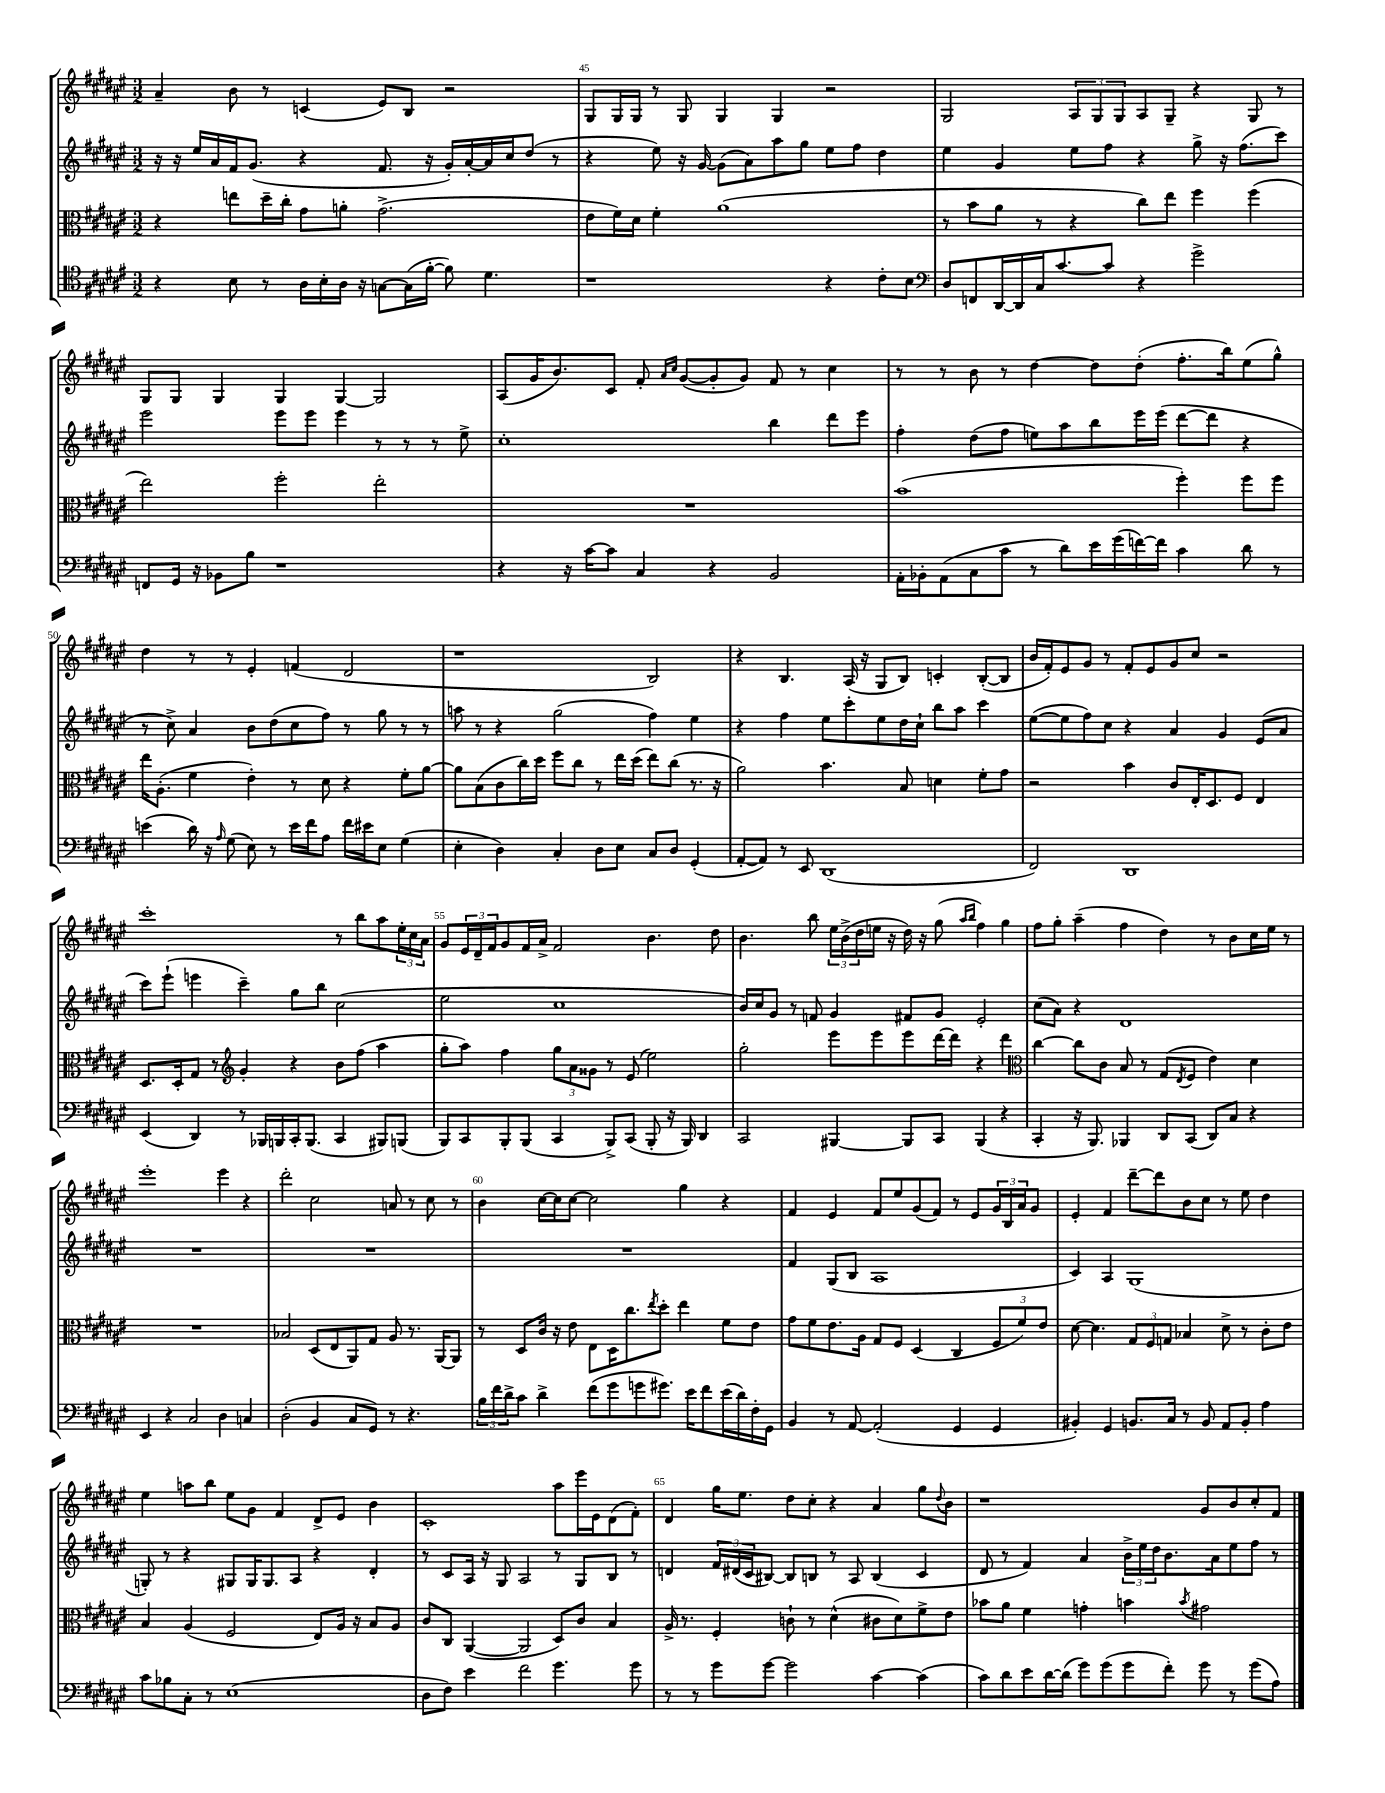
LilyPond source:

<<
\new StaffGroup <<
\new Staff = "s0" {
    \clef treble \key fis \major \numericTimeSignature \time 3/2
    ais'4-- b'8 r8 c'4( eis'8) b8 r2 |
    gis8 gis16 gis16 r8 gis8 gis4 gis4 r2 |
    gis2 \tuplet 3/2 { ais8 gis8 gis8 } ais8 gis8-- r4 gis8 r8 |
    gis8 gis8 gis4 gis4 gis4~ gis2 |
    ais8( gis'16 b'8.) cis'8 fis'8-. \grace { ais'16 cis''16 } gis'8~( gis'8-. gis'8) fis'8 r8 cis''4 |
    r8 r8 b'8 r8 dis''4~ dis''8 dis''8-.( fis''8.-. b''16) eis''8( gis''8-^) |
    dis''4 r8 r8 eis'4-. f'4( dis'2 |
    r1 b2) |
    r4 b4. ais16( r16 gis8 b8) c'4-. b8~-.( b8 |
    b'16 fis'16-.) eis'8 gis'8 r8 fis'8-. eis'8 gis'8 cis''8 r2 |
    cis'''1-. r8 b''8 ais''8 \tuplet 3/2 { eis''16-. cis''16 ais'16 } |
    gis'8 \tuplet 3/2 { eis'16 dis'16-- fis'16 } gis'8 fis'16 ais'16-> fis'2 b'4. dis''8 |
    b'4. b''8 \tuplet 3/2 { eis''16 b'16->( dis''16 } e''16 r16 dis''16) r16 gis''8( \grace { ais''16 b''16 } fis''4) gis''4 |
    fis''8 gis''8-. ais''4--( fis''4 dis''4) r8 b'8 cis''16 eis''16 r8 |
    eis'''1-. eis'''4 r4 |
    dis'''2-. cis''2 a'8 r8 cis''8 r8 |
    b'4 cis''16~ cis''16 cis''8~ cis''2 gis''4 r4 |
    fis'4 eis'4 fis'8 eis''8 gis'8( fis'8) r8 eis'8 \tuplet 3/2 { gis'16 b16 ais'16 } gis'8 |
    eis'4-. fis'4 dis'''8~-- dis'''8 b'8 cis''8 r8 eis''8 dis''4 |
    eis''4 a''8 b''8 eis''8 gis'8 fis'4 dis'8-> eis'8 b'4 |
    cis'1-. ais''8 eis'''16 eis'16 dis'8( fis'8-.) |
    dis'4 gis''16 eis''8. dis''8 cis''8-. r4 ais'4 gis''8 \appoggiatura { dis''8 } b'8 |
    r1 gis'8 b'8 cis''8-. fis'8 \bar "|." |
}
\new Staff = "s1" {
    \clef treble \key fis \major \numericTimeSignature \time 3/2
    r16 r16 eis''16 ais'16 fis'16 gis'8.( r4 fis'8. r16 gis'16-.) ais'16~-. ais'16 cis''16 dis''8( r8 |
    r4 eis''8) r16 gis'16~ gis'8( ais'8) ais''8 gis''8 eis''8 fis''8 dis''4 |
    eis''4 gis'4 eis''8 fis''8 r4 gis''8-> r16 fis''8.( cis'''8) |
    eis'''2 eis'''8 eis'''8 eis'''4 r8 r8 r8 eis''8-> |
    cis''1-. b''4 dis'''8 eis'''8 |
    fis''4-. dis''8( fis''8 e''8) ais''8 b''8 eis'''16 eis'''16( dis'''8~ dis'''8 r4 |
    r8 cis''8->) ais'4 b'8 dis''8( cis''8 fis''8) r8 gis''8 r8 r8 |
    a''8 r8 r4 gis''2( fis''4) eis''4 |
    r4 fis''4 eis''8 cis'''8-. eis''8 dis''16 cis''16-! b''8 ais''8 cis'''4 |
    eis''8~( eis''8 fis''8) cis''8 r4 ais'4 gis'4 eis'8( ais'8 |
    cis'''8) eis'''8-!( e'''4 cis'''4--) gis''8 b''8 cis''2( |
    eis''2 cis''1 |
    b'16) cis''16 gis'8 r8 f'8 gis'4 fis'8 gis'8 eis'2-. |
    cis''8( ais'8) r4 dis'1 |
    R1. |
    R1. |
    R1. |
    fis'4 gis8( b8 ais1 |
    cis'4) ais4 gis1( |
    g8-.) r8 r4 gis8 gis16 gis8. ais8 r4 dis'4-. |
    r8 cis'8 ais16 r16 gis8 ais2 r8 gis8 b8 r8 |
    d'4 \tuplet 3/2 { fis'16 dis'16( cis'16 } bis8~) bis8 b8 r8 ais8 b4( cis'4 |
    dis'8 r8 fis'4) ais'4 \tuplet 3/2 { b'16-> eis''16 dis''16 } b'8. ais'16 eis''8 fis''8 r8 \bar "|." |
}
\new Staff = "s2" {
    \clef alto \key fis \major \numericTimeSignature \time 3/2
    r4 e''8 dis''16-- cis''16-. gis'8 a'8-. gis'2.->( |
    eis'8 fis'16) dis'16 fis'4-. ais'1( |
    r8 b'8 ais'8 r8 r4 cis''8) eis''8 fis''4 fis''4( |
    eis''2) fis''2-. eis''2-. |
    R1. |
    b'1( fis''4-.) fis''8 fis''8 |
    eis''16 ais8.-.( fis'4 eis'4-.) r8 dis'8 r4 fis'8-. ais'8~ |
    ais'8 b8( cis'8 cis''16) dis''16 fis''8 cis''8 r8 eis''16 dis''16( eis''8) cis''8( r8. r16 |
    ais'2) b'4. b8 d'4 fis'8-. gis'8 |
    r2 b'4 cis'8 eis16-. dis8. fis8 eis4 |
    dis8. dis16-. gis8 r8 \clef treble gis'4-. r4 b'8 fis''8( ais''4 |
    gis''8-. ais''8) fis''4 \tuplet 3/2 { gis''8 ais'8 gisis'8 } r8 eis'8( eis''2) |
    gis''2-. eis'''8 eis'''8 eis'''8 dis'''16~ dis'''16 r4 dis'''4 |
    \clef alto cis''4~ cis''8 cis'8 b8 r8 gis8( \acciaccatura { eis8 } fis8 eis'4) dis'4 |
    R1. |
    bes2 dis8( eis8 ais,8) gis8 ais8 r8. ais,16~ ais,8 |
    r8 dis8 cis'16 r16 eis'8 eis8 dis16 cis''8. \acciaccatura { eis''8 } dis''8-. eis''4 fis'8 eis'8 |
    gis'8 fis'8 eis'8. ais16 gis8 fis8 dis4( cis4 \tuplet 3/2 { fis8 fis'8) eis'8 } |
    dis'8~ dis'4. \tuplet 3/2 { gis8 fis8 g8 } bes4 dis'8-> r8 cis'8-. eis'8 |
    b4 ais4( fis2 eis8) ais16 r16 b8 ais8 |
    cis'8 cis8 ais,4~( ais,2 dis8) cis'8 b4 |
    ais16-> r8. fis4-. c'8-! r8 dis'4-^( cis'8 dis'8) fis'8-> eis'8 |
    bes'8 ais'8 fis'4 g'4-. b'4 \acciaccatura { b'8 } gis'2 \bar "|." |
}
\new Staff = "s3" {
    \clef tenor \key fis \major \numericTimeSignature \time 3/2
    r4 b8 r8 ais16 b16-. ais16 r16 g8~ g16( fis'16~-. fis'8) dis'4. |
    r1 r4 cis'8-. b8 |
    \clef bass dis8 f,8 dis,16~ dis,16 cis16 cis'8.~ cis'8 r4 gis'2-> |
    f,8 gis,16 r16 bes,8 b8 r1 |
    r4 r16 cis'16~ cis'8 cis4 r4 b,2 |
    ais,16-. bes,16-. ais,8( cis8 cis'8 r8 dis'8) eis'16 gis'16( f'16~) f'16 cis'4 dis'8 r8 |
    e'4( dis'16) r16 \grace { ais16 } gis8( eis8) r8 e'16 fis'16 ais8 fis'16 eis'16 eis8 gis4( |
    eis4-. dis4) cis4-. dis8 eis8 cis8 dis8 gis,4-.( |
    ais,8~-. ais,8) r8 eis,8 dis,1( |
    fis,2) dis,1 |
    eis,4( dis,4) r8 bes,,16 b,,16 cis,16-. b,,8.( cis,4 bis,,8) b,,8( |
    b,,8) cis,8 b,,8-. b,,8( cis,4 b,,8->) cis,8( b,,8-. r16 b,,16) dis,4 |
    cis,2 bis,,4~ bis,,8 cis,8 bis,,4( r4 |
    cis,4-. r16 b,,8.) bes,,4 dis,8 cis,8( dis,8) cis8 r4 |
    eis,4 r4 cis2 dis4 c4 |
    dis2-.( b,4 cis8 gis,8) r8 r4. |
    \tuplet 3/2 { b16 fis'16 dis'16-> } cis'8 dis'4-> fis'8( gis'8 g'8 gis'8.) eis'16 fis'8 eis'16( dis'16) fis16-. gis,16 |
    b,4 r8 ais,8~ ais,2-.( gis,4 gis,4 |
    bis,4-.) gis,4 b,8. cis16 r8 b,8 ais,8 b,8-. ais4 |
    cis'8 bes8 cis8-. r8 eis1( |
    dis8 fis8) eis'4 fis'2 gis'4. gis'8 |
    r8 r8 gis'8 gis'8~ gis'2 cis'4~ cis'4( |
    cis'8) dis'8 eis'8 dis'16~ dis'16( gis'8) gis'8( gis'8 fis'8-.) gis'8 r8 gis'8( ais8) \bar "|." |
}
>>
>>
\layout { \context { \Score currentBarNumber = #44 \override BarNumber.break-visibility = ##(#f #t #t) barNumberVisibility = #(every-nth-bar-number-visible 5) } }
